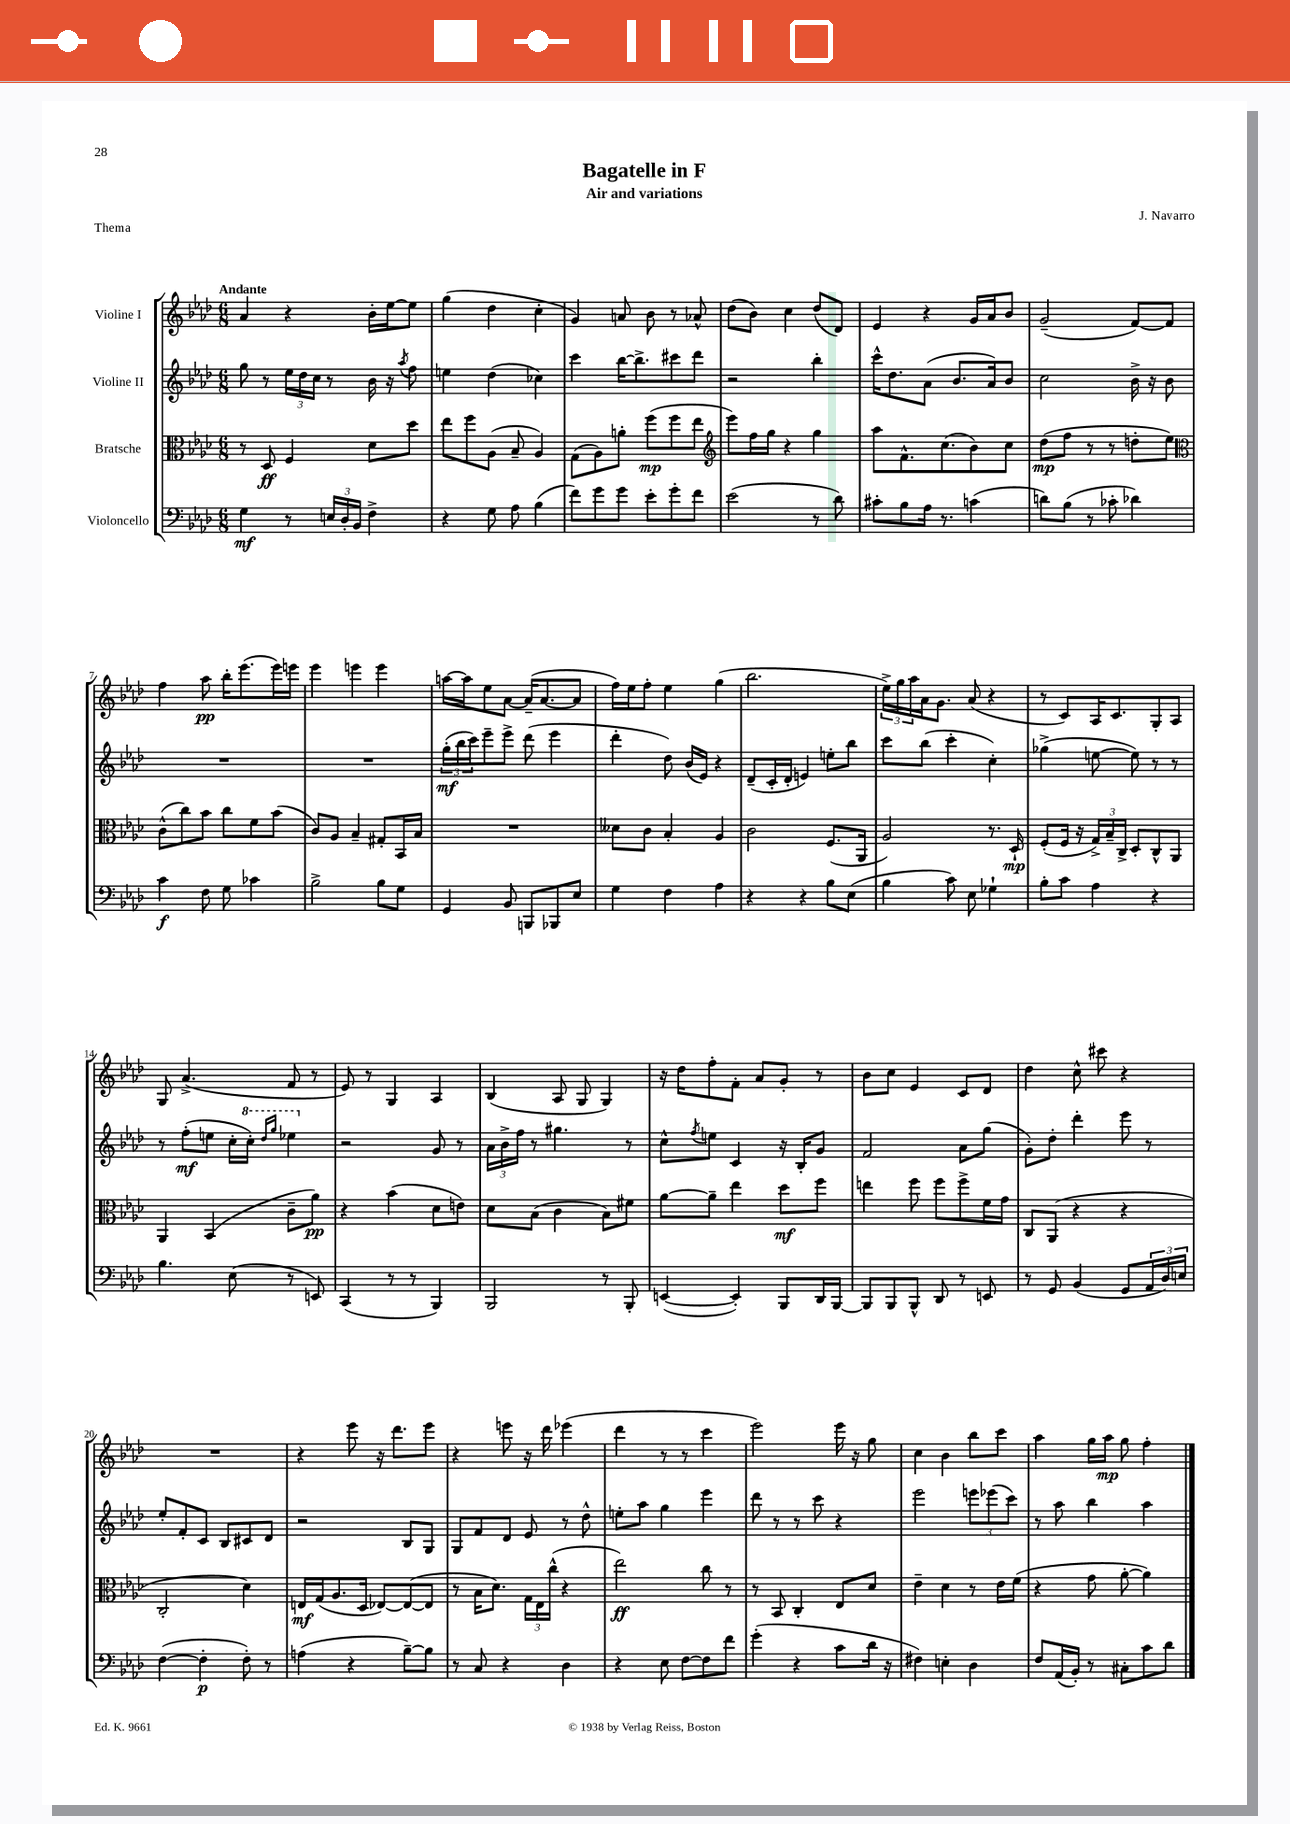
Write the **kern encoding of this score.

**kern	**kern	**kern	**kern
*staff4	*staff3	*staff2	*staff1
*clefF4	*clefC3	*clefG2	*clefG2
*k[b-e-a-d-]	*k[b-e-a-d-]	*k[b-e-a-d-]	*k[b-e-a-d-]
*M6/8	*M6/8	*M6/8	*M6/8
4G	8r	8gg	4a-
.	8D-	8r	.
8r	4F	24ee-	4r
.	.	24dd-	.
.	.	24cc	.
24E	.	8r	.
24D-'	.	.	.
24BB-	.	.	.
4F^	8d-	16b-	16b-'
.	.	16r	[16ee-
.	.	8qaa-	.
.	8dd-	8ff	8ee-]
=	=	=	=
4r	8ee-	4ee	(4gg
.	8ff	.	.
8G	(8A-	(4dd-	4dd-
8A-	8B-~	.	.
(4B-	4A-)	4cc-)	4cc'
=	=	=	=
8f)	(8G	4ccc	4g)
8g	8A-)	.	.
8g	8a'	[16bb-	8a
.	.	8.bb-^]	.
8e-'	(8ff	.	8b-
8g'	8ff	8ccc#	8r
8f	8ee-	8ddd-	8a-^^
=	=	=	=
*	*clefG2	*	*
(2e-	8eee-)	2r	(8dd-
.	16ff	.	8b-)
.	16gg	.	.
.	4r	.	4cc
8r	4gg	4bb-'	(8dd-
8d-)	.	.	8d-)
=	=	=	=
8c#'	8aa-	16ccc^^	4e-
.	.	8.dd-	.
8B-	8.f^^	.	.
16A-	.	(8a-	4r
8.r	(8.cc	.	.
.	.	8.b-	.
(4c	8b-)	.	16g
.	.	16a-)	16a-
.	8cc	8b-	8b-
=	=	=	=
8d)	(8dd-	2cc	(2g~
(8B-	8ff	.	.
8r	8r	.	.
8c-'	8r	.	.
4d-)	8dd'	16b-^	[8f)
.	.	16r	.
.	8ee-)	8b-	8f]
=	=	=	=
*	*clefC3	*	*
4c	(8c^^	2.r	4ff
.	8cc)	.	.
8F	8b-	.	8aa-
8G	8cc	.	16bb-'
.	.	.	(8.eee-
4c-	8f	.	.
.	(8b-	.	16eee-)
.	.	.	16eee
=	=	=	=
2B-^	8c)	2.r	4eee-
.	8A-	.	.
.	4B-~	.	4eee
8B-	8G#'	.	4eee
8G	16BB-	.	.
.	16B-	.	.
=	=	=	=
4GG	2.r	(24gg'	[16aa
.	.	24bb-	.
.	.	.	16aa]
.	.	24ccc)	.
.	.	8eee-~	8ee-
8BB-	.	8eee-^	[8a-
8BBB	.	(8ddd-	(16a-~]
.	.	.	[8.a-
8BBB-	.	4eee-	.
8E-	.	.	8a-]
=	=	=	=
4G	8d--	4ddd-'	16ff)
.	.	.	16ee-
.	8c	.	8ff'
4F	4B-'	8dd-)	4ee-
.	.	(16b-	.
.	.	16e-)	.
4A-	4A-	4r	(4gg
=	=	=	=
4r	2c	(8d-~	2.bb-
.	.	16c'	.
.	.	16d-'	.
4r	.	4e)	.
8B-	(8.F	8ee'	.
(8E-	.	8bb-	.
.	16AA-	.	.
=	=	=	=
4B-	2A-)	8ccc	24ee-^)
.	.	.	24gg
.	.	.	24aa-
.	.	(8bb-	16a-
.	.	.	8.g
8c)	.	4ccc'	.
8E-	.	.	(8a-
4G-`	8.r	4cc')	4r
.	16D-`	.	.
=	=	=	=
8B-'	(8F'	(4gg-^	8r
8c	16F	.	8c)
.	16r	.	.
4A-	24G^)	[8ee	16A-
.	24B-~	.	.
.	.	.	8.c
.	24C^	.	.
.	8D-'	8ee])	.
4r	8C^^	8r	8G'
.	8AA-	8r	8A-
=	=	=	=
4.B-	4AA-	8r	8G
.	.	(8ff'	(4.a-^
.	(4BB-	8ee	.
(8E-	.	16cc'	.
.	.	16ccc')	.
.	.	16qqddd-	.
.	.	16qqggg	.
8r	8c~	4eee-	8f
8EE)	8a-)	.	8r
=	=	=	=
(4CC	4r	2r	8e-)
.	.	.	8r
8r	(4b-	.	4G
8r	.	.	.
4BBB-)	8d-	8g	4A-
.	8e)	8r	.
=	=	=	=
2BBB-	8d-	24a-	(4B-
.	.	24b-^	.
.	.	24ff	.
.	(8B-	8r	.
.	4c	4.gg#	8A-
.	.	.	8G
8r	8B-)	.	4G)
8BBB-'	8f#	8r	.
=	=	=	=
([4EE	[8a-	8cc^^	16r
.	.	.	16dd-
.	.	8qff	.
.	8a-~]	8ee	8ff'
4EE'])	4ee-	4c	8f'
.	.	.	8a-
8BBB-	8dd-	16r	8g'
.	.	16B-'	.
16DD-	8ff	8g	8r
[16BBB-	.	.	.
=	=	=	=
8BBB-]	4ee	2f	8b-
8BBB-	.	.	8cc
8BBB-^^	8ff	.	4e-
8DD-	8ff	.	.
8r	8ff^	8a-	8c
8EE	16f	(8gg	8d-
.	16g	.	.
=	=	=	=
8r	8C	8g')	4dd-
8GG	(8AA-	8dd-'	.
(4BB-	4r	4ddd-'	8cc^^
.	.	.	8ccc#
8GG	4r	8eee-	4r
24AA-	.	8r	.
24D-)	.	.	.
24E	.	.	.
=	=	=	=
([4F	2C'	8ee-'	2.r
.	.	8f'	.
4F']	.	8c	.
.	.	8B-	.
8F')	4d-)	8c#	.
8r	.	8d-	.
=	=	=	=
(4A	16E	2r	4r
.	(16G	.	.
.	8.A-	.	.
4r	.	.	8eee-
.	16D-	.	.
.	[8E-)	.	16r
.	.	.	8.ddd-
[8B-~)	(8E-_	8B-	.
8B-]	8E-]	8G	8eee-
=	=	=	=
8r	8r	8G	4r
8C	16B-	8f	.
.	8.d-)	.	.
4r	.	8d-	8eee
.	24G	8e-	16r
.	24E-	.	.
.	.	.	16ddd-
.	(24cc^^	.	.
4D-	4r	8r	(4eee-
.	.	8dd-^^	.
=	=	=	=
4r	2ee-)	8ee'	4ddd-
.	.	8aa-	.
8E-	.	4gg	8r
[8F	.	.	8r
8F]	8cc	4eee-	4ccc
8f	8r	.	.
=	=	=	=
(4g'	8r	8ddd-	2eee-)
.	8BB-	8r	.
4r	4C'	8r	.
.	.	8ccc	.
8c	8E-	4r	16eee-
.	.	.	16r
16d-	8d-	.	8gg
16r	.	.	.
=	=	=	=
4F#)	4e-~	2eee-	4cc
4E'	4d-	.	4b-
4D-	8r	12eee	8bb-
.	.	(12eee-	.
.	16e-	.	8ccc
.	.	12ccc)	.
.	(16f	.	.
=	=	=	=
8F	4r	8r	4aa-
(16AA-	.	8aa-	.
16BB-')	.	.	.
8r	8g	4bb-	16gg
.	.	.	16aa-
8C#'	[8a-'	.	8gg
8c	4a-])	4aa-	4ff'
8d-	.	.	.
==	==	==	==
*-	*-	*-	*-
